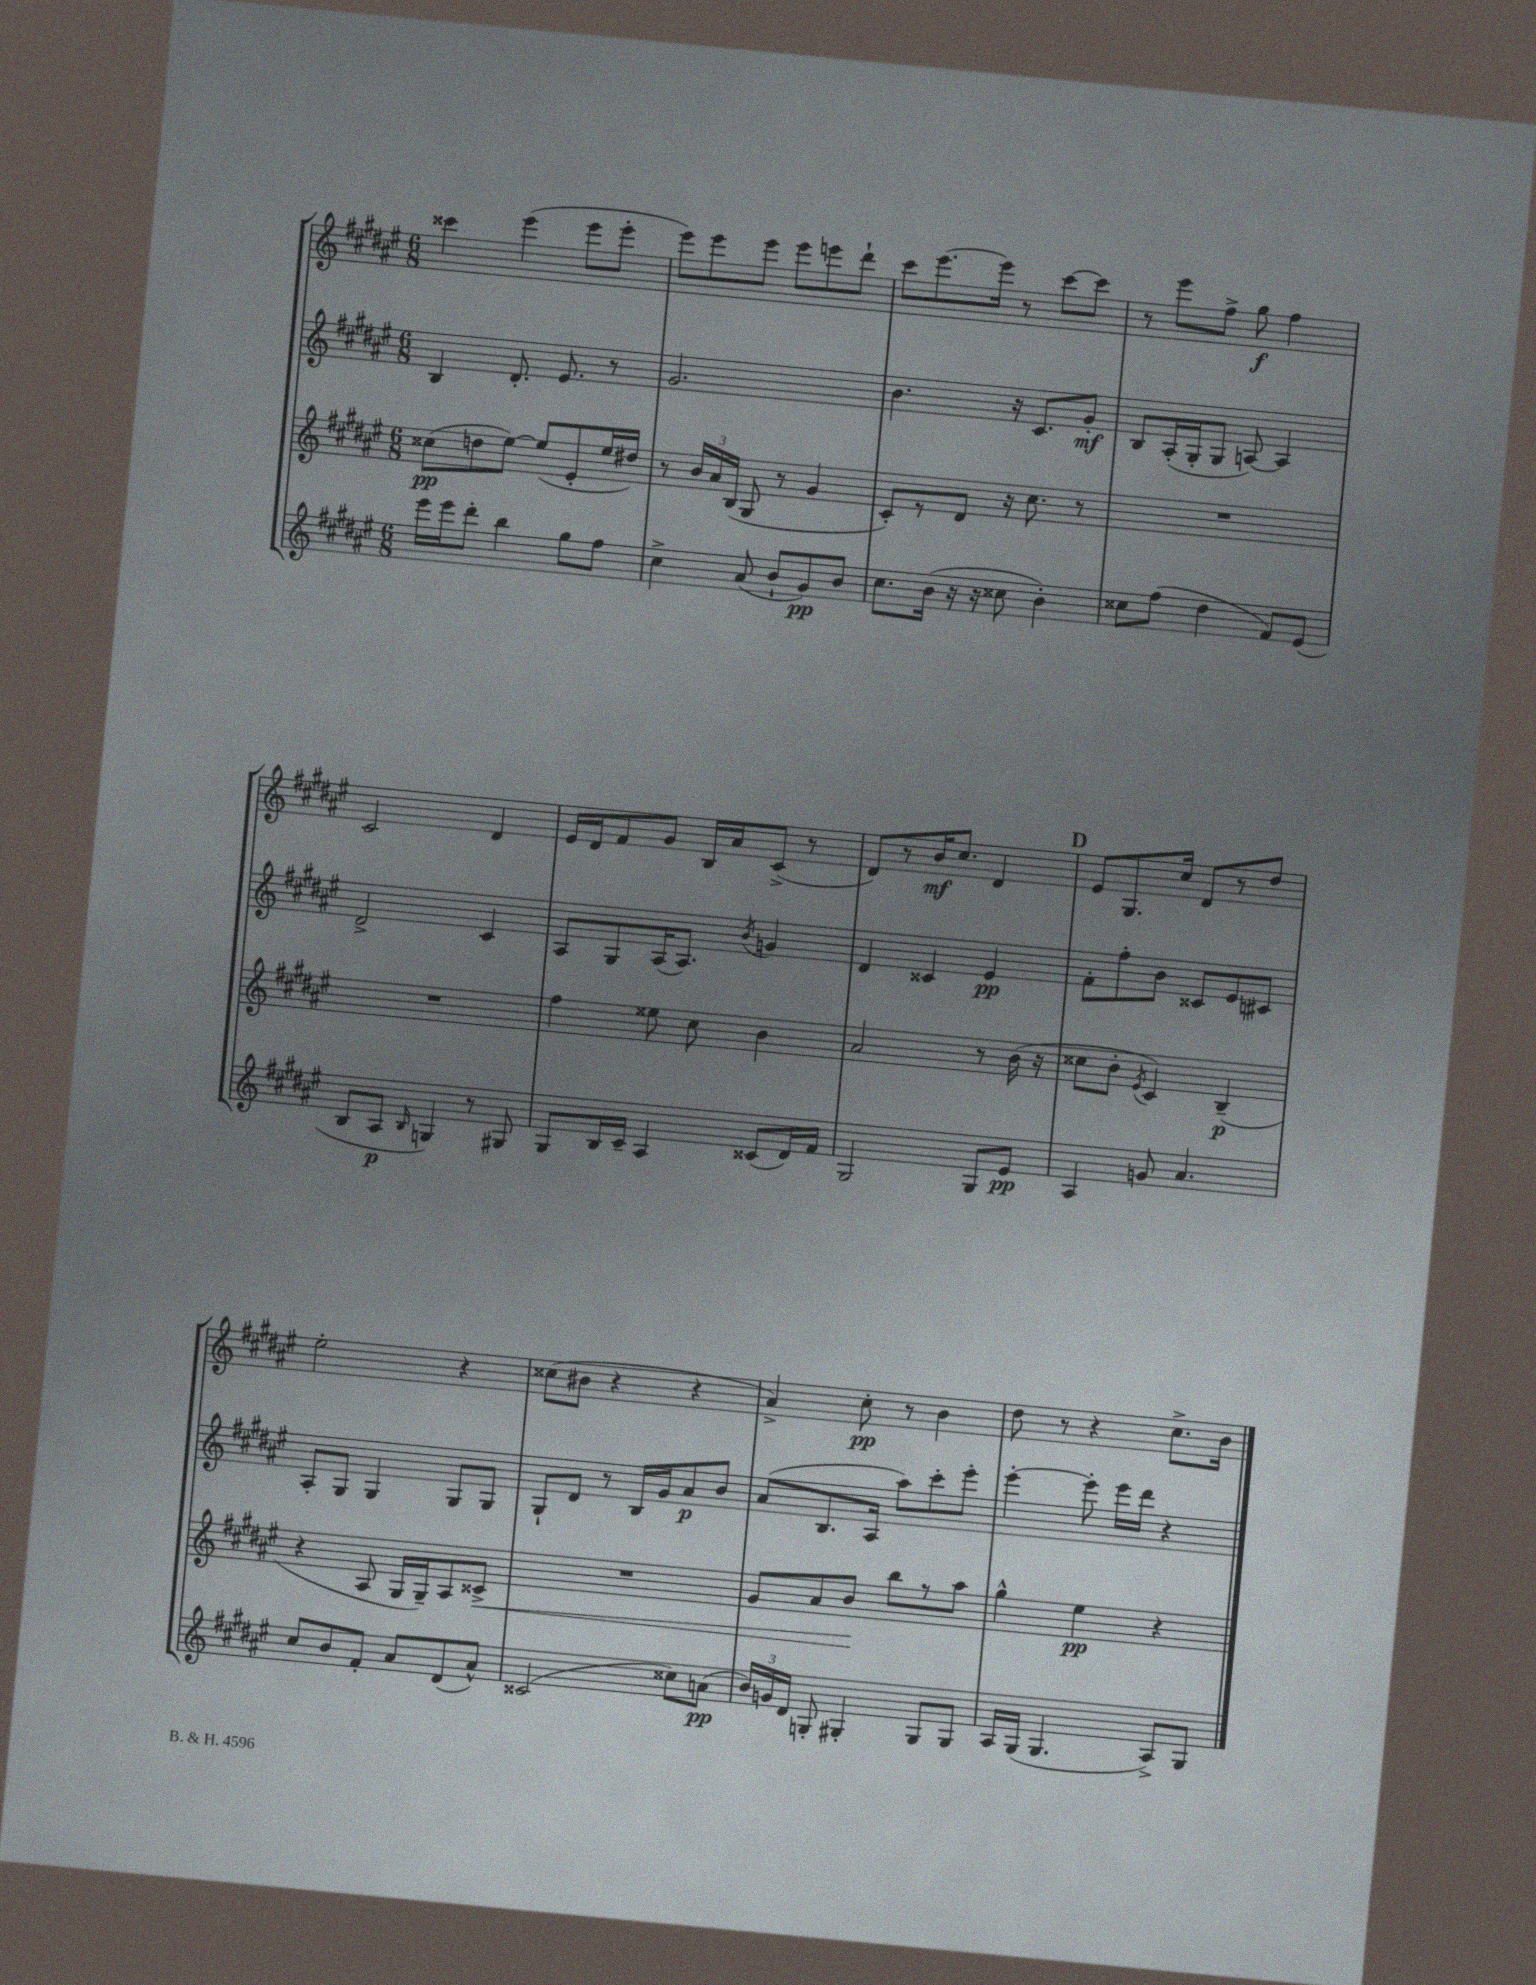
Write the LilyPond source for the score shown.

<<
\new StaffGroup <<
\new Staff = "s0" {
    \clef treble \key fis \major \numericTimeSignature \time 6/8
    \autoBeamOff cisis'''4 eis'''4( eis'''8[ eis'''8]-. |
    eis'''8[) eis'''8 eis'''8] eis'''8[ e'''8 dis'''8]-! |
    cis'''8[ eis'''8.~ eis'''16] r8 cis'''8[~ cis'''8] |
    r8 eis'''8[ fis''8]-> gis''8\f fis''4 |
    cis'2 dis'4 |
    eis'16[ dis'16 fis'8 gis'8] b16[ ais'16 cis'8]->( r8 |
    dis'8[) r8 b'16\mf cis''8.] dis'4 |
    \mark \markup { \bold "D" } eis'8[ gis8. cis''16] dis'8[ r8 dis''8] |
    eis''2-. r4 |
    cisis''8[( bis'8] r4 r4 |
    ais'4->) cis''8-.\pp r8 b'4 |
    dis''8 r8 r4 cis''8.[-> b'16] \bar "|." |
}
\new Staff = "s1" {
    \clef treble \key fis \major \numericTimeSignature \time 6/8
    \autoBeamOff b4 dis'8.-. eis'8. r8 |
    gis'2. |
    b'4. r16 cis'8.[ gis'8]-.\mf |
    b8[ ais16-.( gis16-. gis8] a8~) a4 |
    dis'2-> cis'4 |
    ais8[ gis8 ais16( ais8.]) \acciaccatura { b'8 } g'4 |
    dis'4 cisis'4 eis'4\pp |
    \mark \markup { \bold "D" } fis'8[-. fis''8-. b'8] cisis'8[ eis'8 cis'8] |
    ais8[-. gis8] gis4 gis8[ gis8] |
    gis8[-! dis'8] r8 b16[ gis'16 ais'8\p b'8] |
    ais'8[( b8. ais16] ais''8[) cis'''8-. eis'''8]-. |
    eis'''4~-. eis'''8-. eis'''16[ dis'''16] r4 \bar "|." |
}
\new Staff = "s2" {
    \clef treble \key fis \major \numericTimeSignature \time 6/8
    \autoBeamOff cisis''8[\pp( d''8 eis''8]~) eis''8[( eis'8-. eis''16 dis''16]) |
    r8 \tuplet 3/2 { b'16[ ais'16 b16]( } gis8 r8 gis'4 |
    cis'8[-.) r8 dis'8] r16 cis''8. r8 |
    R2. |
    R2. |
    fis''4 eisis''8 cis''8 b'4 |
    ais'2 r8 b'16( r16 |
    \mark \markup { \bold "D" } cisis''8[ b'8]-. \acciaccatura { eis'8 } cis'4) b4--\p( |
    r4 ais8 gis16[ gis16--) ais8 cisis'8]->\< |
    R2. |
    gis'8[ ais'8 b'8]\! b''8[ r8 ais''8] |
    gis''4-^ eis''4\pp r4 \bar "|." |
}
\new Staff = "s3" {
    \clef treble \key fis \major \numericTimeSignature \time 6/8
    \autoBeamOff eis'''16[ eis'''16 dis'''8]-. b''4 gis''8[ fis''8] |
    cis''4-> ais'8( b'8[-! gis'8\pp) b'8] |
    cis''8.[ b'16]( r16 r16 cisis''8 b'4-.) |
    cisis''8[ fis''8]( dis''4 fis'8[) eis'8]( |
    b8[ ais8]\p \grace { b16 } g4) r8 gis8 |
    gis8[ b16 cis'16]-- ais4 cisis'8[( dis'16) fis'16] |
    gis2 gis8[ eis'8]\pp |
    \mark \markup { \bold "D" } ais4 g'8 ais'4. |
    cis''8[ b'8 fis'8]-. ais'8[ dis'8( ais'8]-^) |
    cisis'2( cisis''8[) a'8]\pp( |
    \tuplet 3/2 { b'16[) g'16 dis'16] } g8-. gis4-. gis8[ gis8] |
    ais16[ gis16]( gis4. ais8[->) gis8] \bar "|." |
}
>>
>>
\layout { \context { \Score \remove "Bar_number_engraver" } }
